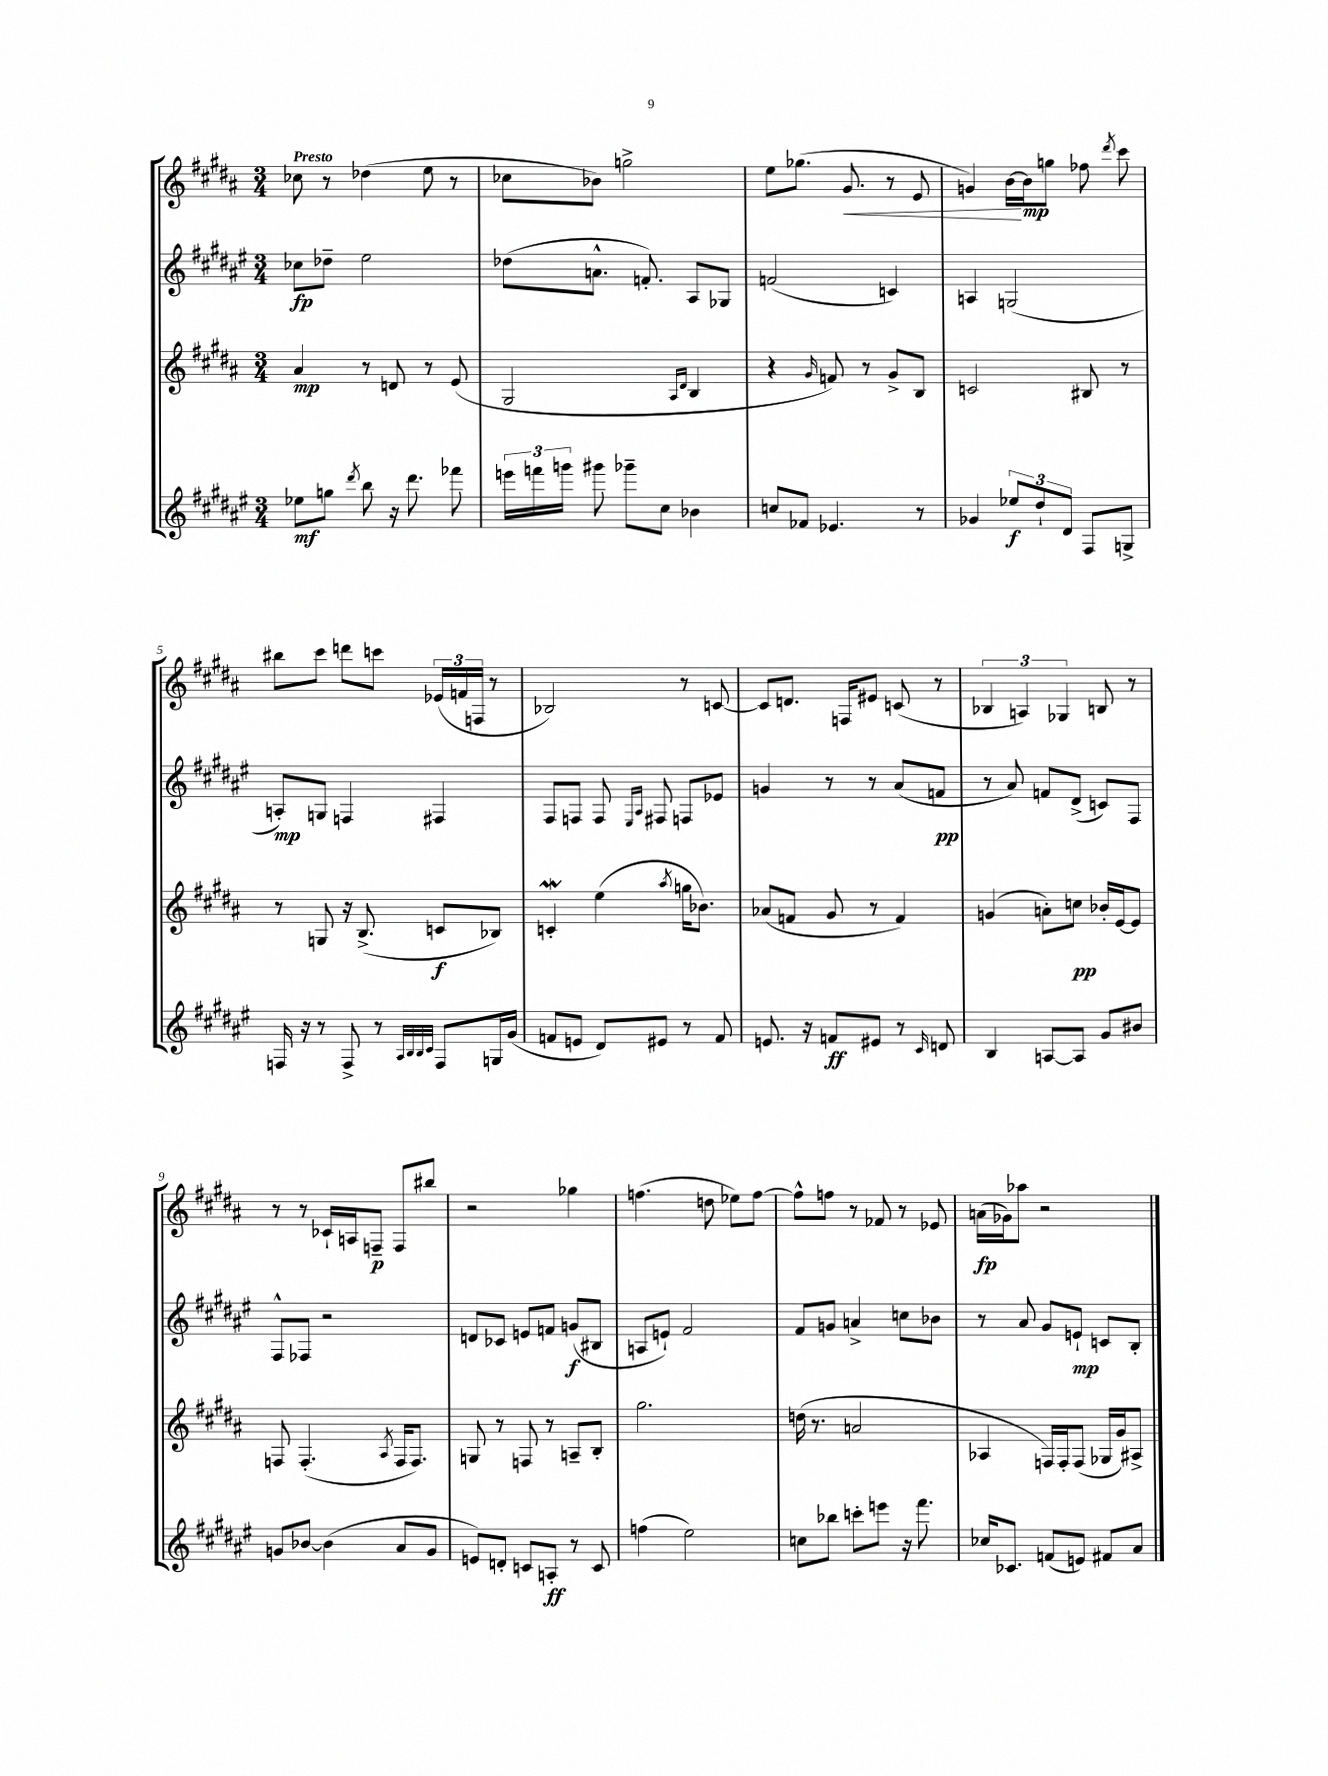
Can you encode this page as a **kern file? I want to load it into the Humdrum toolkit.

**kern	**kern	**kern	**kern
*staff4	*staff3	*staff2	*staff1
*clefG2	*clefG2	*clefG2	*clefG2
*k[f#c#g#d#a#e#]	*k[f#c#g#d#a#]	*k[f#c#g#d#a#e#]	*k[f#c#g#d#a#]
*M3/4	*M3/4	*M3/4	*M3/4
8ee-	4a#	8cc-	8cc-
8gg	.	8dd-~	8r
8qddd#	.	.	.
8bb	8r	2ee#	(4dd-
16r	8d	.	.
8.ddd#	.	.	.
.	8r	.	8ee
8fff-	(8e	.	8r
=	=	=	=
24eee	2G#	(8dd-	8cc-
24fff	.	.	.
24ggg	.	.	.
8ggg#	.	8.a^^	8b-)
8ggg-~	.	.	2gg^
.	.	8.f')	.
8cc#	.	.	.
.	16qqA#	.	.
.	16qqd#	.	.
4b-	4B	8A#	.
.	.	8G-	.
=	=	=	=
8cc	4r	(2f	8ee
8f-	.	.	(8.gg-
.	16qqg#	.	.
4.e-	8f)	.	.
.	.	.	8.g#
.	8r	.	.
.	8g#^	4c)	8r
8r	8B	.	8e
=	=	=	=
4g-	2c	4A	4g)
12ee-	.	(2G	[16b
.	.	.	16b]
12dd#`	.	.	.
.	.	.	8gg
12d#	.	.	.
8F#	8B#	.	8ff-
.	.	.	8qddd#
8G^	8r	.	8ccc#
=	=	=	=
16F	8r	8A')	8bb#
16r	.	.	.
8r	8G	8G	8ccc#
8F^	16r	4F	8ddd
.	(8.B^	.	.
8r	.	.	8ccc
32qqA#	.	.	.
32qqB	.	.	.
32qqB	.	.	.
32qqc#	.	.	.
8F	8c	4F#	(24e-
.	.	.	24f
.	.	.	24F
16G	8B-)	.	8r
(16g#	.	.	.
=	=	=	=
8f	4c'	8F#	2B-)
8e	.	8F	.
8d#)	(4ee	8F	.
.	.	16qqE#	.
.	.	16qqA#	.
8e#	.	8F#	.
.	8qaa#	.	.
8r	16gg	8F	8r
.	8.b-)	.	.
8f	.	8e-	[8c
=	=	=	=
8.e	(8a-	4g	8c]
.	8f	.	8.d
16r	.	.	.
8f	8g#	8r	.
.	.	.	16F
8e#	8r	8r	8e#
8r	4f)	(8a#	(8c
16qqc#	.	.	.
8d	.	8f	8r
=	=	=	=
4B	(4g	8r	6B-
.	.	8a#)	.
.	.	.	6A)
[8A	8a')	8f	.
.	.	.	6G-
8A]	8cc	(8d#^	.
8g#	16b-'	8c)	8B
.	[16e	.	.
8b#	8e]	8F#	8r
=	=	=	=
8g	8F	8F#^^	8r
[8b-	(4.F'	8F-	8r
(4b-]	.	2r	16c-`
.	.	.	16A
.	.	.	8F~
.	8qA#	.	.
8a#	16F	.	8F
.	8.F)	.	.
8g	.	.	8bb#
=	=	=	=
8e)	8G	8d	2r
8d'	8r	8c-	.
8c	8F	8e	.
8A'	8r	8f	.
8r	8A~	(8g	4gg-
8c	8B'	8B#	.
=	=	=	=
(4ff	2.gg#	8A	(4.ff
.	.	8e`)	.
2ee#)	.	2f#	.
.	.	.	8dd
.	.	.	8ee-)
.	.	.	[8ff
=	=	=	=
8cc	(16dd	8f#	8ff^^]
.	8.r	.	.
8bb-	.	8g	8ff
8ccc'	2a	4a^	8r
8eee	.	.	8f-
16r	.	8cc	8r
8.fff#	.	.	.
.	.	8b-	8e-
=	=	=	=
16cc-	4A-	8r	(16a
8.c-	.	.	16g-)
.	.	8a#	8aa-
(8f	16F)	8g#	2r
.	16F'	.	.
8e)	(8F	8e`	.
8f#	16G-	8c	.
.	16g#)	.	.
8a#	8A#^	8B'	.
==	==	==	==
*-	*-	*-	*-
